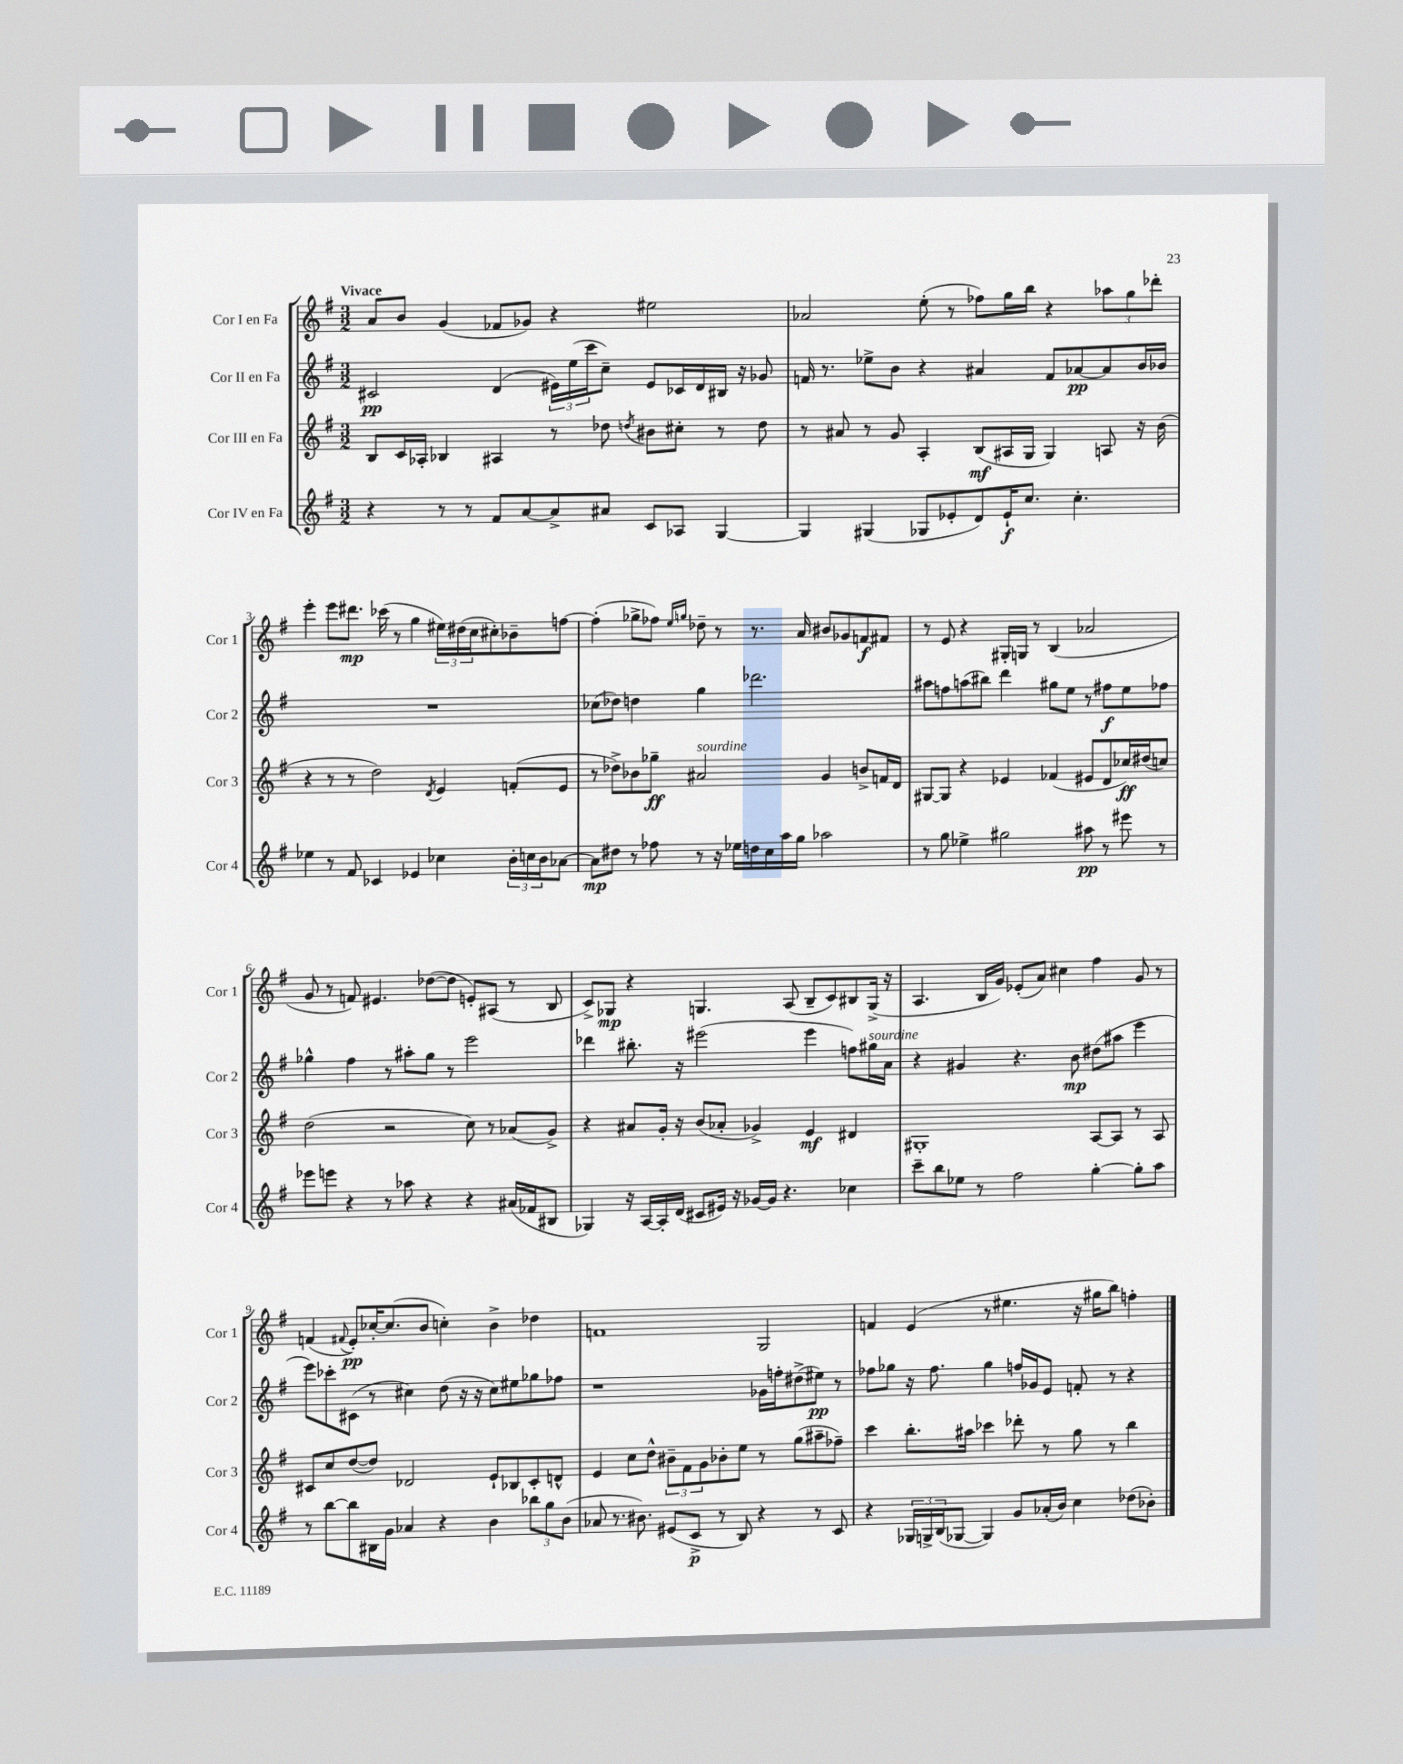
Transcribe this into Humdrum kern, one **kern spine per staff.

**kern	**dynam	**kern	**dynam	**kern	**dynam	**kern	**dynam
*part4	*part4	*part3	*part3	*part2	*part2	*part1	*part1
*staff4	*staff4	*staff3	*staff3	*staff2	*staff2	*staff1	*staff1
*I"Cor IV en Fa	*	*I"Cor III en Fa	*	*I"Cor II en Fa	*	*I"Cor I en Fa	*
*I'Cor 4	*	*I'Cor 3	*	*I'Cor 2	*	*I'Cor 1	*
*clefG2	*	*clefG2	*	*clefG2	*	*clefG2	*
*k[f#]	*	*k[f#]	*	*k[f#]	*	*k[f#]	*
*M3/2	*	*M3/2	*	*M3/2	*	*M3/2	*
=1	=1	=1	=1	=1	=1	=1	=1
!	!	!	!	!	!	!LO:TX:a:B:t=Vivace	!
4r	.	8B/L	.	2c#X/	pp	8a/L	.
.	.	16c/L	.	.	.	8b/J	.
.	.	16A-X'/JJ	.	.	.	.	.
8r	.	4B-X/	.	.	.	(4g/	.
8r	.	.	.	.	.	.	.
8f#/L	.	4A#X/	.	(4d/	.	8f-X/L	.
[8a/	.	.	.	.	.	8g-X/J)	.
8a^/]	.	8r	.	24e#X\LL)	.	4r	.
.	.	.	.	(24ee\	.	.	.
.	.	.	.	24ccc\J	.	.	.
8a#X/J	.	8dd-X\	.	8cc~\J)	.	.	.
.	.	8qddn/	.	.	.	.	.
8c/L	.	8b#X\L	.	8e#/L	.	2ee#X\	.
8A-X/J	.	8cc#X'\J	.	16c-X/L	.	.	.
.	.	.	.	16d/	.	.	.
[4G/	.	8r	.	16B#X/JJ	.	.	.
.	.	.	.	16r	.	.	.
.	.	8dd\	.	8g-X/	.	.	.
=2	=2	=2	=2	=2	=2	=2	=2
4G/]	.	8r	.	16fn/	.	2a-X/	.
.	.	.	.	8.r	.	.	.
.	.	8a#X/	.	.	.	.	.
(4G#X/	.	8r	.	8ee-X^\L	.	.	.
.	.	8g/	.	8b\J	.	.	.
8G-X/L	.	4A'/	.	4r	.	(8ee'\	.
8e-X'/	.	.	.	.	.	8r	.
8d/)	.	(8B/L	mf	4a#X/	.	8ff-X\L)	.
16e-`/K	f	16A#X/L	.	.	.	16gg\L	.
8.cc/J	.	16G/JJ	.	.	.	16bb\JJ	.
.	.	4G/)	.	8f/L	.	4r	.
4.cc'\	.	.	.	[8a-X/	pp	.	.
.	.	8An/	.	8a-/]	.	12aa-X\L	.
.	.	.	.	.	.	12gg\	.
.	.	16r	.	16b/L	.	.	.
.	.	.	.	.	.	12ddd-X'\J	.
.	.	(16b\	.	16b-X/JJ	.	.	.
!!LO:LB:g=z
=3	=3	=3	=3	=3	=3	=3	=3
4ee-X\	.	4r	.	1.r	.	4eee'\	.
8r	.	8r	.	.	.	8eee\L	.
8f#/	.	8r	.	.	.	8.ddd#X\J	mp
4c-X/	.	2dd\)	.	.	.	.	.
.	.	.	.	.	.	(16ccc-X\	.
.	.	.	.	.	.	8r	.
4e-X/	.	.	.	.	.	4gg\	.
.	.	8qd/	.	.	.	.	.
4cc-X\	.	4e/	.	.	.	24ee#X\LL)	.
.	.	.	.	.	.	(24dd#X\	.
.	.	.	.	.	.	24cc\J	.
.	.	.	.	.	.	8cc#X'\)	.
24b'\LL	.	(8fn'/L	.	.	.	8b-X~\	.
24ccn\	.	.	.	.	.	.	.
24b\J	.	.	.	.	.	.	.
[8a-X\J	.	8e/J	.	.	.	[8ffn\J	.
=4	=4	=4	=4	=4	=4	=4	=4
8a-\L]	mp	8r	.	(8cc-X\L	.	(4ff'\]	.
8dd#X\J	.	8dd-X^\L)	.	8dd-X\J)	.	.	.
8r	.	8b-X\	.	4ddn\	.	8gg-X^\L	.
8ff-X\	.	8gg-X~\J	ff	.	.	8ff-X\J)	.
.	.	.	.	.	.	16qqee/LL	.
.	.	.	.	.	.	16qqggn/JJ	.
!	!	!LO:TX:a:i:t=sourdine	!	!	!	!	!
8r	.	2a#X/	.	4gg\	.	8dd-X~\	.
16r	.	.	.	.	.	8r	.
16ee-X\LL	.	.	.	.	.	.	.
16ddn\	.	.	.	2.ddd-X\	.	8.r	.
16cc\	.	.	.	.	.	.	.
16aa\	.	.	.	.	.	.	.
16gg\JJ	.	.	.	.	.	16a/	.
2aa-X\	.	4g/	.	.	.	8b#X/L	.
.	.	.	.	.	.	8g-X/	.
.	.	8bn^/L	.	.	.	8fn/	f
.	.	16fn/L	.	.	.	8f#X/J	.
.	.	16d/JJ	.	.	.	.	.
=5	=5	=5	=5	=5	=5	=5	=5
8r	.	[8G#X/L	.	8aa#X\L	.	8r	.
8gg\	.	8G#/J]	.	8ffn\	.	8e/	.
4ee-X^\	.	4r	.	(8aan\	.	4r	.
.	.	.	.	8bb#X\J)	.	.	.
2gg#X\	.	4e-X/	.	4ddd\	.	16G#X'/LL	.
.	.	.	.	.	.	16Gn/JJ	.
.	.	.	.	.	.	8r	.
.	.	(4f-X/	.	8gg#X\L	.	(4B/	.
.	.	.	.	8ee\J	.	.	.
8aa#X\	pp	8e#X/L	.	8r	.	2a-X/	.
8r	.	8d/	.	8ff#X\L	f	.	.
8eee#X\	.	16cc-X/L)	ff	8ee\	.	.	.
.	.	(16dd#X/J	.	.	.	.	.
8r	.	8ccn/J)	.	8ff-X\J	.	.	.
!!LO:LB:g=z
=6	=6	=6	=6	=6	=6	=6	=6
8eee-X\L	.	(2dd\	.	4gg-X^^\	.	8g/	.
8eeen\J	.	.	.	.	.	8r	.
4r	.	.	.	4ff#\	.	8fn/)	.
.	.	.	.	.	.	4.e#X/	.
8r	.	2r	.	8r	.	.	.
8aa-X\	.	.	.	8aa#X'\L	.	.	.
4r	.	.	.	8gg-\J	.	([8dd-X\L	.
.	.	.	.	8r	.	8dd-\J]	.
4r	.	8cc\)	.	2eee\	.	8en'/L)	.
.	.	8r	.	.	.	(8A#X/J	.
(16a#X/LL	.	(8a-X/L	.	.	.	8r	.
16f-X/J	.	.	.	.	.	.	.
8B#X/J	.	8g^/J)	.	.	.	8B/	.
=7	=7	=7	=7	=7	=7	=7	=7
4G-X/)	.	4r	.	4ddd-X\	.	8c^/L)	.
.	.	.	.	.	.	8G-X/J	mp
16r	.	8a#X/L	.	8.bb#X'\	.	4r	.
[16A/LL	.	.	.	.	.	.	.
16A'/]	.	16g'/Jk	.	.	.	.	.
(16d/JJ	.	16r	.	16r	.	.	.
8c#X/L	.	(8b/L	.	(2eee#X\	.	4.Gn/	.
16e#X/Jk)	.	8a-X'/J	.	.	.	.	.
16r	.	.	.	.	.	.	.
[16g-X/LL	.	4g-X^/)	.	.	.	.	.
16g-/JJ]	.	.	.	.	.	.	.
4.r	.	.	.	.	.	(8A/	.
.	.	4e/	mf	4eee#\	.	8B~/L	.
.	.	.	.	.	.	8c/)	.
4cc-X\	.	4d#X/	.	8ffn\L)	.	8B#X/	.
!	!	!	!	!LO:TX:a:i:t=sourdine	!	!	!
.	.	.	.	16gg#X\L	.	(16G^/Jk	.
.	.	.	.	16a\JJ	.	16r	.
=8	=8	=8	=8	=8	=8	=8	=8
8ccc~\L	.	1G#X'	.	4r	.	4.A/	.
8bb\	.	.	.	.	.	.	.
8ee-X\J	.	.	.	4g#X/	.	.	.
8r	.	.	.	.	.	16B/LL	.
.	.	.	.	.	.	16g/JJ)	.
2ff#\	.	.	.	4.r	.	(8e-X'/L	.
.	.	.	.	.	.	8a/J)	.
.	.	.	.	.	.	4cc#X\	.
.	.	.	.	8b\	mp	.	.
[4gg'\	.	[8A/L	.	(8dd#X\L	.	4ff#\	.
.	.	8A/J]	.	8aa#X\J	.	.	.
8gg'\L]	.	8r	.	4eee\	.	8g/	.
8aa\J	.	8A/	.	.	.	8r	.
!!LO:LB:g=z
=9	=9	=9	=9	=9	=9	=9	=9
8r	.	8c#X/L	.	8eee\L)	.	(4fn/	.
[8bb\L	.	8cc/	.	8ccc-X'\	.	.	.
.	.	.	.	.	.	8qqf#X/	.
8bb\]	.	([8dd/	.	(8c#X\J	.	8e'/L)	pp
16B#X\L	.	8dd/J])	.	8r	.	[16cc-X'/K	.
16g\JJ	.	.	.	.	.	(8.cc-/]	.
4a-X/	.	2d-X/	.	4cc#X\)	.	.	.
.	.	.	.	.	.	8b/J	.
4r	.	.	.	(8dd\	.	4ccn'\)	.
.	.	.	.	16r	.	.	.
.	.	.	.	16r	.	.	.
4b\	.	8e`/L	.	8cc#\L)	.	4b^\	.
.	.	8B-X/	.	8ee#X\	.	.	.
12bb-X\L	.	8c#'/	.	8gg-X\	.	4dd-X\	.
12gg\	.	.	.	.	.	.	.
.	.	8dn^^/J	.	8ff-X\J	.	.	.
(12b\J	.	.	.	.	.	.	.
=10	=10	=10	=10	=10	=10	=10	=10
8a-X/	.	4e/	.	1r	.	1fn	.
8.r	.	.	.	.	.	.	.
.	.	8cc\L	.	.	.	.	.
8.b#X\)	.	.	.	.	.	.	.
.	.	8dd^^\J	.	.	.	.	.
(8e#X/L	.	12b#X~\L	.	.	.	.	.
.	.	12f#\	.	.	.	.	.
8c^/J	p	.	.	.	.	.	.
.	.	12g\	.	.	.	.	.
8r	.	8b-X'\	.	.	.	.	.
8B/)	.	8ee\J	.	.	.	.	.
4r	.	8r	.	16g-X\LL	.	2G/	.
.	.	.	.	16ffn'\J	.	.	.
.	.	(8gg\L	.	(8dd#X^\	.	.	.
8r	.	8aa#X~\	.	8ee#X\J)	pp	.	.
8c/	.	8ff-X~\J)	.	8r	.	.	.
=11	=11	=11	=11	=11	=11	=11	=11
4r	.	4ccc\	.	8ff-X\L	.	4fn/	.
.	.	.	.	8gg-X\J	.	.	.
24G-X/LL	.	8.bb'\L	.	16r	.	(4e/	.
24Gn^/	.	.	.	.	.	.	.
.	.	.	.	8.ff-\	.	.	.
(24B/J	.	.	.	.	.	.	.
[8G-X/J	.	.	.	.	.	.	.
.	.	16aa#X\Jk	.	.	.	.	.
4G-/])	.	4ccc-X\	.	4gg-\	.	8r	.
.	.	.	.	.	.	4.ee#X\	.
8g/L	.	8ddd-X'\	.	16ffn/LL	.	.	.
.	.	.	.	16g-X/J	.	.	.
(16a-X'/L	.	8r	.	8e/J	.	.	.
16b/JJ)	.	.	.	.	.	.	.
4cc\	.	8gg\	.	8fn'/	.	16r	.
.	.	.	.	.	.	16gg#X\KL	.
.	.	8r	.	8r	.	8bb\J)	.
(8dd-X\L	.	4bb\	.	4r	.	4ffn'\	.
8b-X'\J)	.	.	.	.	.	.	.
==	==	==	==	==	==	==	==
*-	*-	*-	*-	*-	*-	*-	*-
